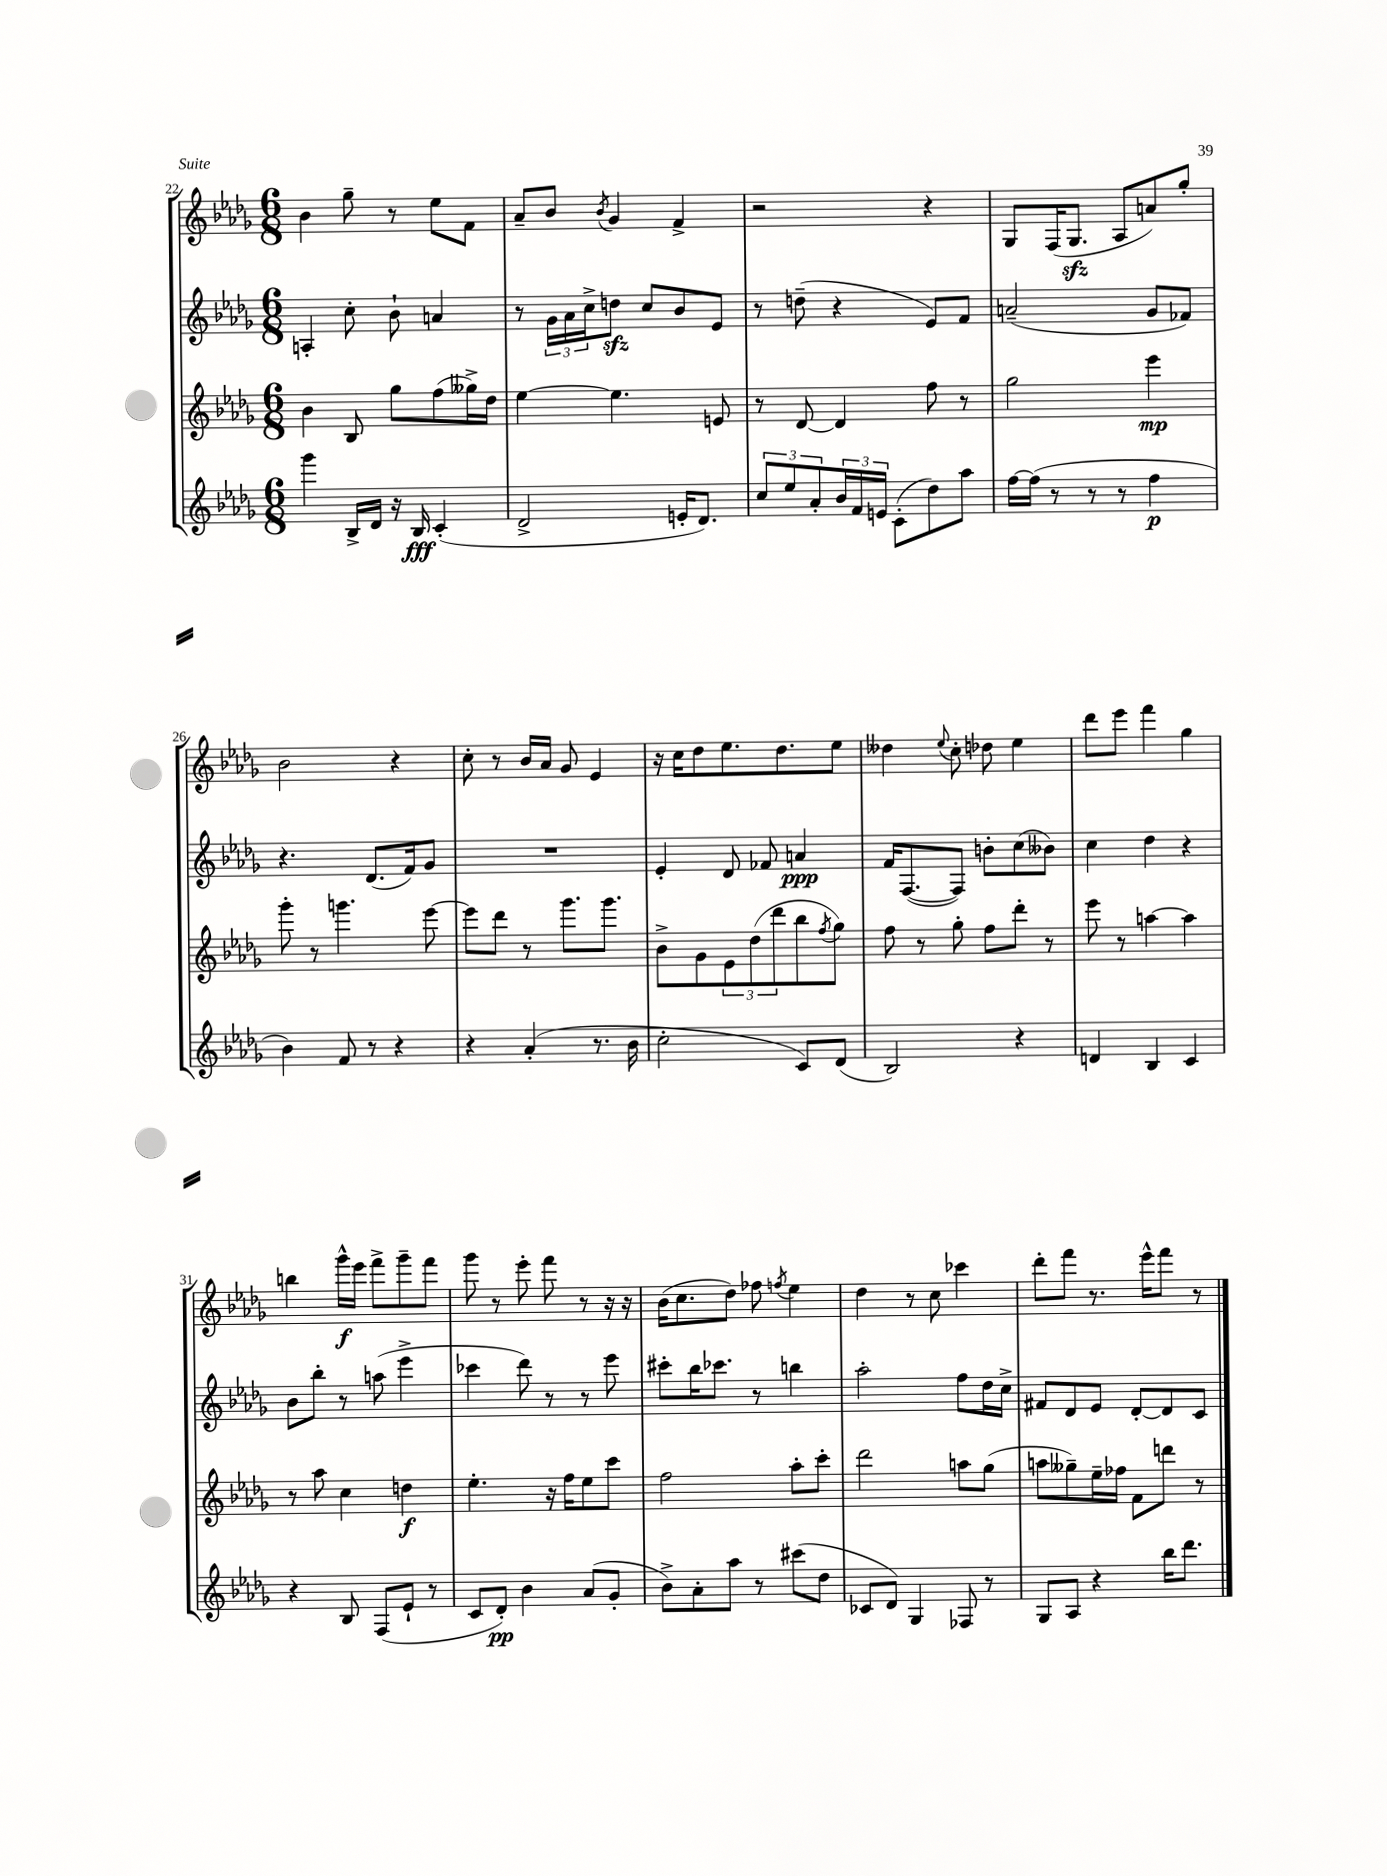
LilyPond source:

<<
\new StaffGroup <<
\new Staff = "s0" {
    \clef treble \key des \major \numericTimeSignature \time 6/8
    bes'4 ges''8-- r8 ees''8 f'8 |
    aes'8-- bes'8 \acciaccatura { bes'8 } ges'4 f'4-> |
    r2 r4 |
    ges8 f16( ges8.\sfz aes8 a'8) ges''8-. |
    bes'2 r4 |
    c''8-. r8 bes'16 aes'16 ges'8 ees'4 |
    r16 c''16 des''8 ees''8. des''8. ees''8 |
    deses''4 \appoggiatura { ees''8 } c''8-. des''8 ees''4 |
    des'''8 ees'''8 f'''4 ges''4 |
    b''4 ges'''16-^\f ees'''16 f'''8-> ges'''8-- f'''8 |
    ges'''8 r8 ees'''8-. f'''8 r8 r16 r16 |
    bes'16( c''8. des''8) fes''8 \acciaccatura { f''8 } ees''4 |
    des''4 r8 c''8 ces'''4 |
    des'''8-. f'''8 r8. ees'''16-^ f'''8 r8 \bar "|." |
}
\new Staff = "s1" {
    \clef treble \key des \major \numericTimeSignature \time 6/8
    a4-. c''8-. bes'8-! a'4 |
    r8 \tuplet 3/2 { ges'16 aes'16 c''16-> } d''8\sfz c''8 bes'8 ees'8 |
    r8 d''8--( r4 ees'8) f'8 |
    a'2--( ges'8 fes'8) |
    r4. des'8.( f'16) ges'8 |
    R2. |
    ees'4-. des'8 fes'8 a'4\ppp |
    f'16 f8.~( f8) b'8-. c''8( beses'8) |
    c''4 des''4 r4 |
    bes'8 bes''8-. r8 a''8( ees'''4-> |
    ces'''4 des'''8) r8 r8 ees'''8 |
    cis'''8-. bes''16 ces'''8. r8 b''4 |
    aes''2-. f''8 des''16 c''16-> |
    fis'8 des'8 ees'8 des'8~-. des'8 c'8 \bar "|." |
}
\new Staff = "s2" {
    \clef treble \key des \major \numericTimeSignature \time 6/8
    bes'4 bes8 ges''8 f''8( geses''16->) des''16 |
    ees''4~ ees''4. e'8 |
    r8 des'8~ des'4 f''8 r8 |
    ges''2 ees'''4\mp |
    ges'''8-. r8 g'''4. ees'''8~ |
    ees'''8 des'''8 r8 ges'''8. ges'''8. |
    bes'8-> ges'8 \tuplet 3/2 { ees'8 des''8( des'''8 } bes''8 \acciaccatura { f''8 } ges''8) |
    f''8 r8 ges''8-. f''8 des'''8-. r8 |
    ees'''8 r8 a''4~ a''4 |
    r8 aes''8 c''4 d''4\f |
    ees''4.-. r16 f''16 ees''8 c'''8 |
    f''2 aes''8-. c'''8-. |
    des'''2 a''8 ges''8( |
    a''8 geses''8--) ees''16-- fes''16 f'8 d'''8 r8 \bar "|." |
}
\new Staff = "s3" {
    \clef treble \key des \major \numericTimeSignature \time 6/8
    ges'''4 bes16-> des'16 r16 bes16\fff c'4-.( |
    des'2-> e'16-. des'8.) |
    \tuplet 3/2 { c''8 ees''8 aes'8-. } \tuplet 3/2 { bes'16 f'16 e'16 } c'8-.( des''8) aes''8 |
    f''16~ f''16( r8 r8 r8 f''4\p |
    bes'4) f'8 r8 r4 |
    r4 aes'4-.( r8. bes'16 |
    c''2-. c'8) des'8( |
    bes2) r4 |
    d'4 bes4 c'4 |
    r4 bes8 f8( ees'8-! r8 |
    c'8 des'8-.\pp) bes'4 aes'8( ges'8-. |
    bes'8->) aes'8-. aes''8 r8 cis'''8( des''8 |
    ces'8 des'8) ges4 fes8 r8 |
    ges8 aes8 r4 bes''16 des'''8. \bar "|." |
}
>>
>>
\layout { \context { \Score currentBarNumber = #22 } }
